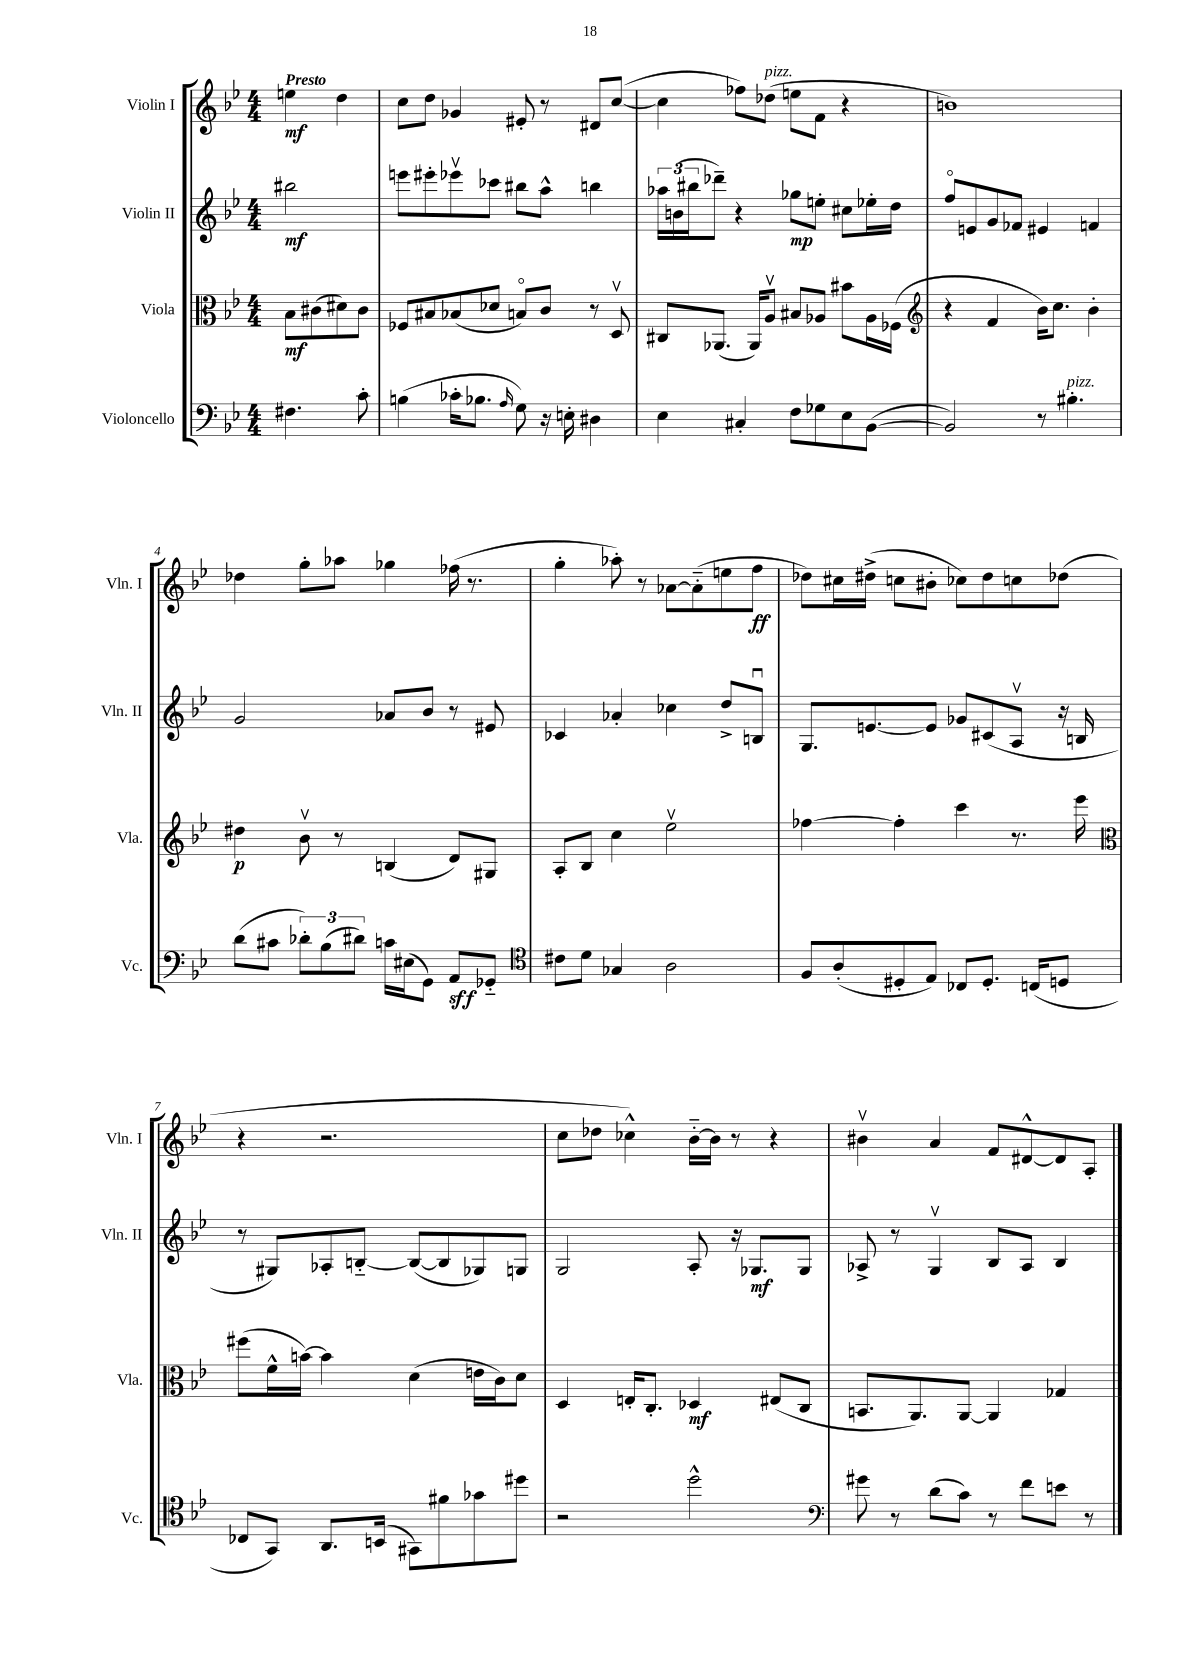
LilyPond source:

<<
\new StaffGroup <<
\new Staff = "s0" \with { instrumentName = "Violin I" shortInstrumentName = "Vln. I" } {
    \clef treble \key bes \major \numericTimeSignature \time 4/4 \partial 2 \tempo "Presto"
    e''4\mf d''4 |
    c''8 d''8 ges'4 eis'8-. r8 dis'8 c''8~( |
    c''4 fes''8) des''8^\markup { \italic "pizz." }( e''8 f'8 r4 |
    b'1) |
    des''4 g''8-. aes''8 ges''4 fes''16( r8. |
    g''4-. aes''8-.) r8 aes'8~ aes'8-_( e''8 f''8\ff |
    des''8) cis''16 dis''16->( c''8 bis'8-. ces''8) dis''8 c''8 des''8( |
    r4 r2. |
    c''8 des''8 ces''4-^) bes'16~-_ bes'16 r8 r4 |
    bis'4\upbow a'4 f'8 dis'8~-^ dis'8 a8-. \bar "|." |
}
\new Staff = "s1" \with { instrumentName = "Violin II" shortInstrumentName = "Vln. II" } {
    \clef treble \key bes \major \numericTimeSignature \time 4/4 \partial 2
    bis''2\mf |
    e'''8 eis'''8-. ees'''8\upbow ces'''8 bis''8 a''8-^ b''4 |
    \tuplet 3/2 { aes''16 b'16( bis''16 } des'''8--) r4 ges''8\mp e''8-. cis''8 ees''16-. d''16 |
    f''8\flageolet e'8 g'8 fes'8 eis'4 f'4 |
    g'2 aes'8 bes'8 r8 eis'8 |
    ces'4 aes'4-. ces''4 d''8-> b8\downbow |
    g8. e'8.~ e'8 ges'8 cis'8( a8\upbow r16 b16 |
    r8 gis8) aes8-. b8~-_ b8~( b8 ges8) g8 |
    g2 a8-. r16 ges8.\mf ges8 |
    aes8-> r8 g4\upbow bes8 aes8 bes4 \bar "|." |
}
\new Staff = "s2" \with { instrumentName = "Viola" shortInstrumentName = "Vla." } {
    \clef alto \key bes \major \numericTimeSignature \time 4/4 \partial 2
    bes8\mf cis'8( dis'8) cis'8 |
    fes8 bis8 bes8( des'8 b8\flageolet) c'8 r8 d8\upbow |
    cis8 aes,8.( aes,16) a8\upbow bis8 aes8 bis'8 aes16 fes16( |
    \clef treble r4 f'4 bes'16) c''8. bes'4-. |
    dis''4\p bes'8\upbow r8 b4( d'8) gis8 |
    a8-. bes8 c''4 ees''2\upbow |
    fes''4~ fes''4-. c'''4 r8. ees'''16 |
    \clef alto fis''8( f'16-^ b'16~) b'4 d'4( e'16 c'16) d'8 |
    d4 e16-. c8.-. des4\mf eis8( c8 |
    b,8. a,8.) a,8~ a,4 ges4 \bar "|." |
}
\new Staff = "s3" \with { instrumentName = "Violoncello" shortInstrumentName = "Vc." } {
    \clef bass \key bes \major \numericTimeSignature \time 4/4 \partial 2
    fis4. c'8-. |
    b4( ces'16-. bes8. \grace { a16 } g8) r16 e16-. dis4 |
    ees4 cis4-. f8 ges8 ees8 bes,8~( |
    bes,2) r8 bis4.-.^\markup { \italic "pizz." } |
    d'8( cis'8 \tuplet 3/2 { des'8-.) bes8( dis'8) } c'16 eis16( g,8) a,8\sff ges,8-_ |
    \clef tenor cis'8 d'8 ges4 a2 |
    f8 a8-.( dis8-. ees8) ces8 dis8.-. c16( d8 |
    ces8 g,8) a,8. b,16( gis,8) fis'8 ges'8 dis''8 |
    r2 d''2-^ |
    \clef bass gis'8 r8 d'8( c'8) r8 f'8 e'8 r8 \bar "|." |
}
>>
>>
